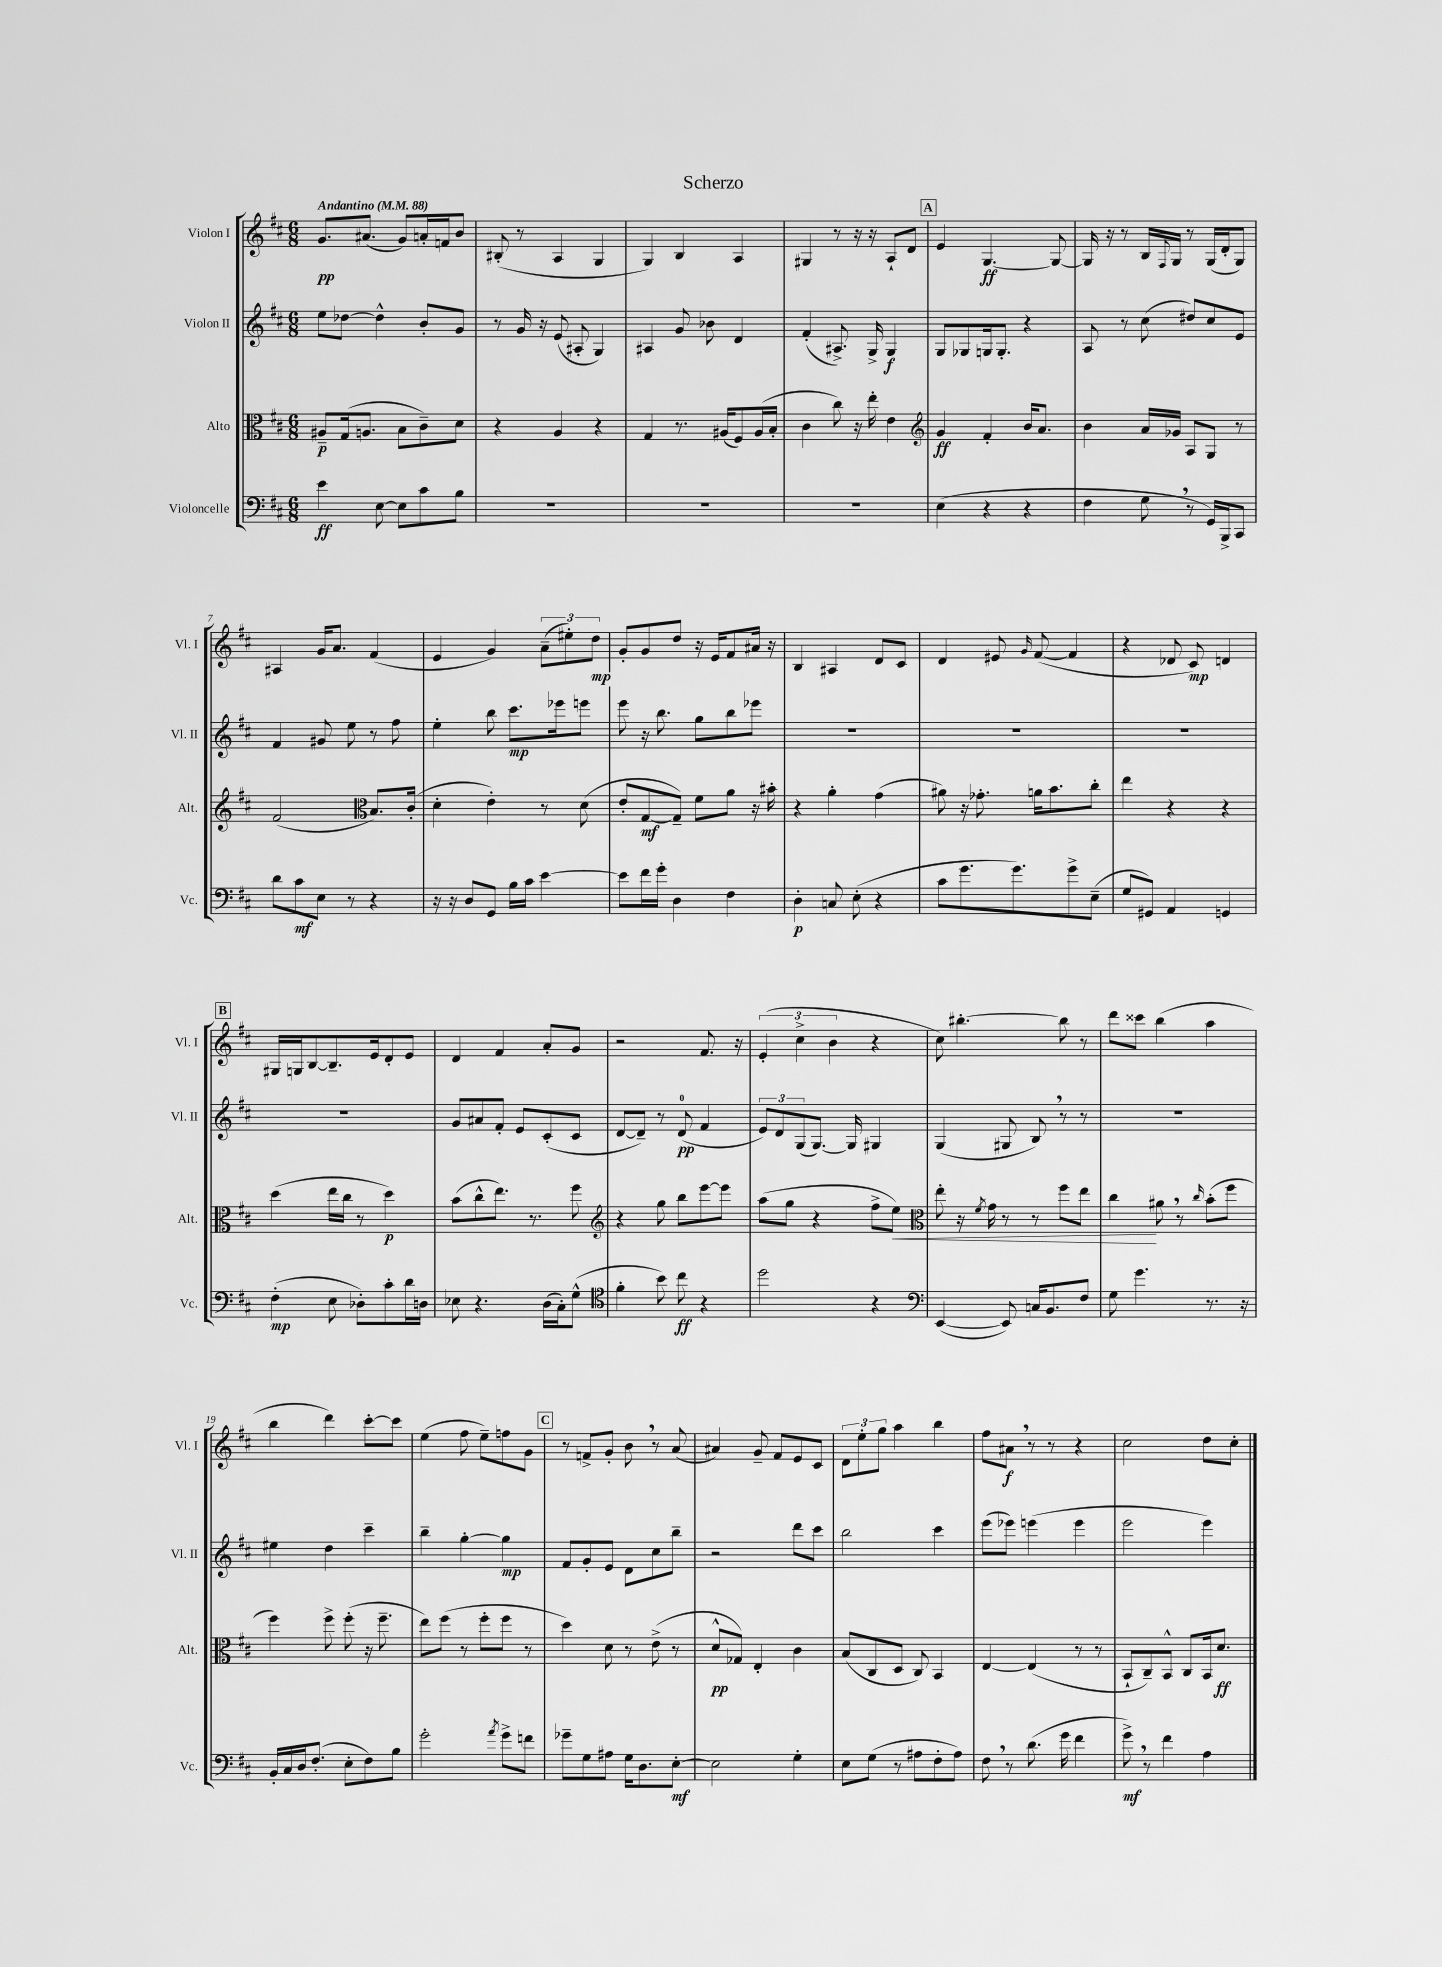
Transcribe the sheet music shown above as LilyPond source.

\header { title = "Scherzo" }
<<
\new StaffGroup <<
\new Staff = "s0" \with { instrumentName = "Violon I" shortInstrumentName = "Vl. I" } {
    \clef treble \key d \major \numericTimeSignature \time 6/8 \tempo "Andantino" 4 = 88
    g'8.\pp ais'8.( g'8) a'16-. f'16 b'8 |
    bis8-.( r8 a4 g4 |
    g4) b4 a4 |
    gis4 r8 r16 r16 a8-! d'8 |
    \mark \markup { \box "A" } e'4 g4.~\ff g8~ |
    g16 r16 r8 b16 \appoggiatura { fis8 } g16 r8 g16( d'16-. g8) |
    ais4 g'16 a'8. fis'4( |
    e'4 g'4) \tuplet 3/2 { a'8--( eis''8-.) d''8\mp } |
    g'8-. g'8 d''8 r16 e'16 fis'8 ais'16 r16 |
    b4 ais4 d'8 cis'8 |
    d'4 eis'8 \grace { g'16 } fis'8~( fis'4 |
    r4 des'8 cis'8\mp) d'4 |
    \mark \markup { \box "B" } gis16 g16 b8~ b8.-- e'16 d'8-. e'8 |
    d'4 fis'4 a'8-. g'8 |
    r2 fis'8. r16 |
    \tuplet 3/2 { e'4-.( cis''4-> b'4 } r4 |
    cis''8) bis''4.~-. bis''8 r8 |
    d'''8 cisis'''8 b''4( a''4 |
    b''4 d'''4) cis'''8~-. cis'''8 |
    e''4( fis''8 e''8--) f''8 g'8 |
    \mark \markup { \box "C" } r8 f'8-> g'8-. b'8 \breathe r8 a'8( |
    ais'4) g'8-- fis'8 e'8 cis'8 |
    \tuplet 3/2 { d'8 e''8-. g''8 } a''4 b''4 |
    fis''8 ais'8\f \breathe r8 r8 r4 |
    cis''2 d''8 cis''8-. \bar "|." |
}
\new Staff = "s1" \with { instrumentName = "Violon II" shortInstrumentName = "Vl. II" } {
    \clef treble \key d \major \numericTimeSignature \time 6/8
    e''8 des''8~ des''4-^ b'8-. g'8 |
    r8 g'16 r16 e'8( ais8-. g4) |
    ais4 g'8 bes'8 d'4 |
    fis'4-.( ais8.->) g16-> g4\f |
    \mark \markup { \box "A" } g8 ges8 g16 g8.-. r4 |
    a8 r8 cis''8( dis''8) cis''8 e'8 |
    fis'4 gis'8 e''8 r8 fis''8 |
    e''4-. b''8 cis'''8.\mp ees'''16 e'''8 |
    e'''8 r16 b''8. g''8 b''8 ees'''8 |
    R2. |
    R2. |
    R2. |
    \mark \markup { \box "B" } R2. |
    g'8 ais'8 fis'8-. e'8 cis'8-.( cis'8 |
    d'8~ d'8--) r8 d'8-0\pp( fis'4 |
    \tuplet 3/2 { e'8) d'8 g8( } g8.~) g16 gis4 |
    g4( gis8 b8) \breathe r8 r8 |
    R2. |
    eis''4 d''4 cis'''4-- |
    b''4-- g''4~-. g''4\mp |
    \mark \markup { \box "C" } fis'8 g'8-. e'8 d'8 cis''8 b''8-- |
    r2 d'''8 cis'''8 |
    b''2 cis'''4 |
    e'''8( ees'''8) e'''4( e'''4 |
    e'''2 e'''4) \bar "|." |
}
\new Staff = "s2" \with { instrumentName = "Alto" shortInstrumentName = "Alt." } {
    \clef alto \key d \major \numericTimeSignature \time 6/8
    ais8--\p g16( a8. b8 cis'8--) d'8 |
    r4 a4 r4 |
    g4 r8. ais16( fis8) ais16( b16-. |
    cis'4 cis''8) r16 e''16-. e'4 |
    \mark \markup { \box "A" } \clef treble g'4\ff fis'4-. b'16 a'8. |
    b'4 a'16 ges'16 a8 g8 r8 |
    fis'2( \clef alto b8.) cis'16-.( |
    d'4-. e'4-.) r8 d'8( |
    e'8-. g8~\mf g8--) fis'8 a'8 r16 bis'16-. |
    r4 a'4-. g'4( |
    ais'8) r16 ges'8.-. a'16 b'8. cis''8-. |
    e''4 r4 r4 |
    \mark \markup { \box "B" } d''4( e''16 cis''16 r8 d''4\p) |
    b'8( cis''8-^ e''8.) r8. fis''8 |
    \clef treble r4 g''8 b''8 e'''8~ e'''8 |
    a''8( g''8 r4 fis''8-> e''8\<) |
    \clef alto e''8-. r16 \acciaccatura { fis'8 } g'16 r8 r8 fis''8 e''8 |
    cis''4\! ais'8 \breathe r8 \grace { cis''16 } b'8-.( fis''8 |
    fis''4) fis''8-> fis''8-.( r16 fis''8.-- |
    e''8) fis''8( r8 fis''8-. fis''8 r8 |
    \mark \markup { \box "C" } d''4) d'8 r8 e'8->( r8 |
    d'8-^\pp ges8) e4-. cis'4 |
    b8( cis8 d8 cis8) b,4 |
    e4~ e4( r8 r8 |
    b,8-! cis8--) b,8-^ cis8 b,16 d'8.\ff \bar "|." |
}
\new Staff = "s3" \with { instrumentName = "Violoncelle" shortInstrumentName = "Vc." } {
    \clef bass \key d \major \numericTimeSignature \time 6/8
    e'4\ff e8~ e8 cis'8 b8 |
    R2. |
    R2. |
    R2. |
    \mark \markup { \box "A" } e4( r4 r4 |
    fis4 g8 \breathe r8 g,16) b,,16-> cis,8 |
    d'8 cis'8\mf e8 r8 r4 |
    r16 r16 d8 g,8 b16 cis'16 e'4~ |
    e'8 fis'16 g'16-. d4 fis4 |
    d4-.\p c8 e8-.( r4 |
    cis'8 g'8. g'8.) g'8-> e8--( |
    g8 gis,8) a,4 g,4 |
    \mark \markup { \box "B" } fis4-.\mp( e8 des8-.) cis'8-. d'16 d16 |
    ees8 r4. d16( cis16-.) g8-^( |
    \clef tenor fis'4-. b'8) cis''8\ff r4 |
    d''2 r4 |
    \clef bass e,4~( e,8) c16 b,8. fis8 |
    g8 g'4. r8. r16 |
    b,16-. cis16 d16 fis8.-.( e8-. fis8) b8 |
    g'2-. \acciaccatura { a'8 } g'8-> f'8 |
    \mark \markup { \box "C" } ges'8-- g8 ais8 g16 d8. e8~-.\mf |
    e2 g4-. |
    e8 g8( r8 ais8 fis8-. ais8) |
    fis8 \breathe r8 d'8.( g'16 fis'4 |
    g'8->\mf) \breathe r8 fis'4 a4 \bar "|." |
}
>>
>>
